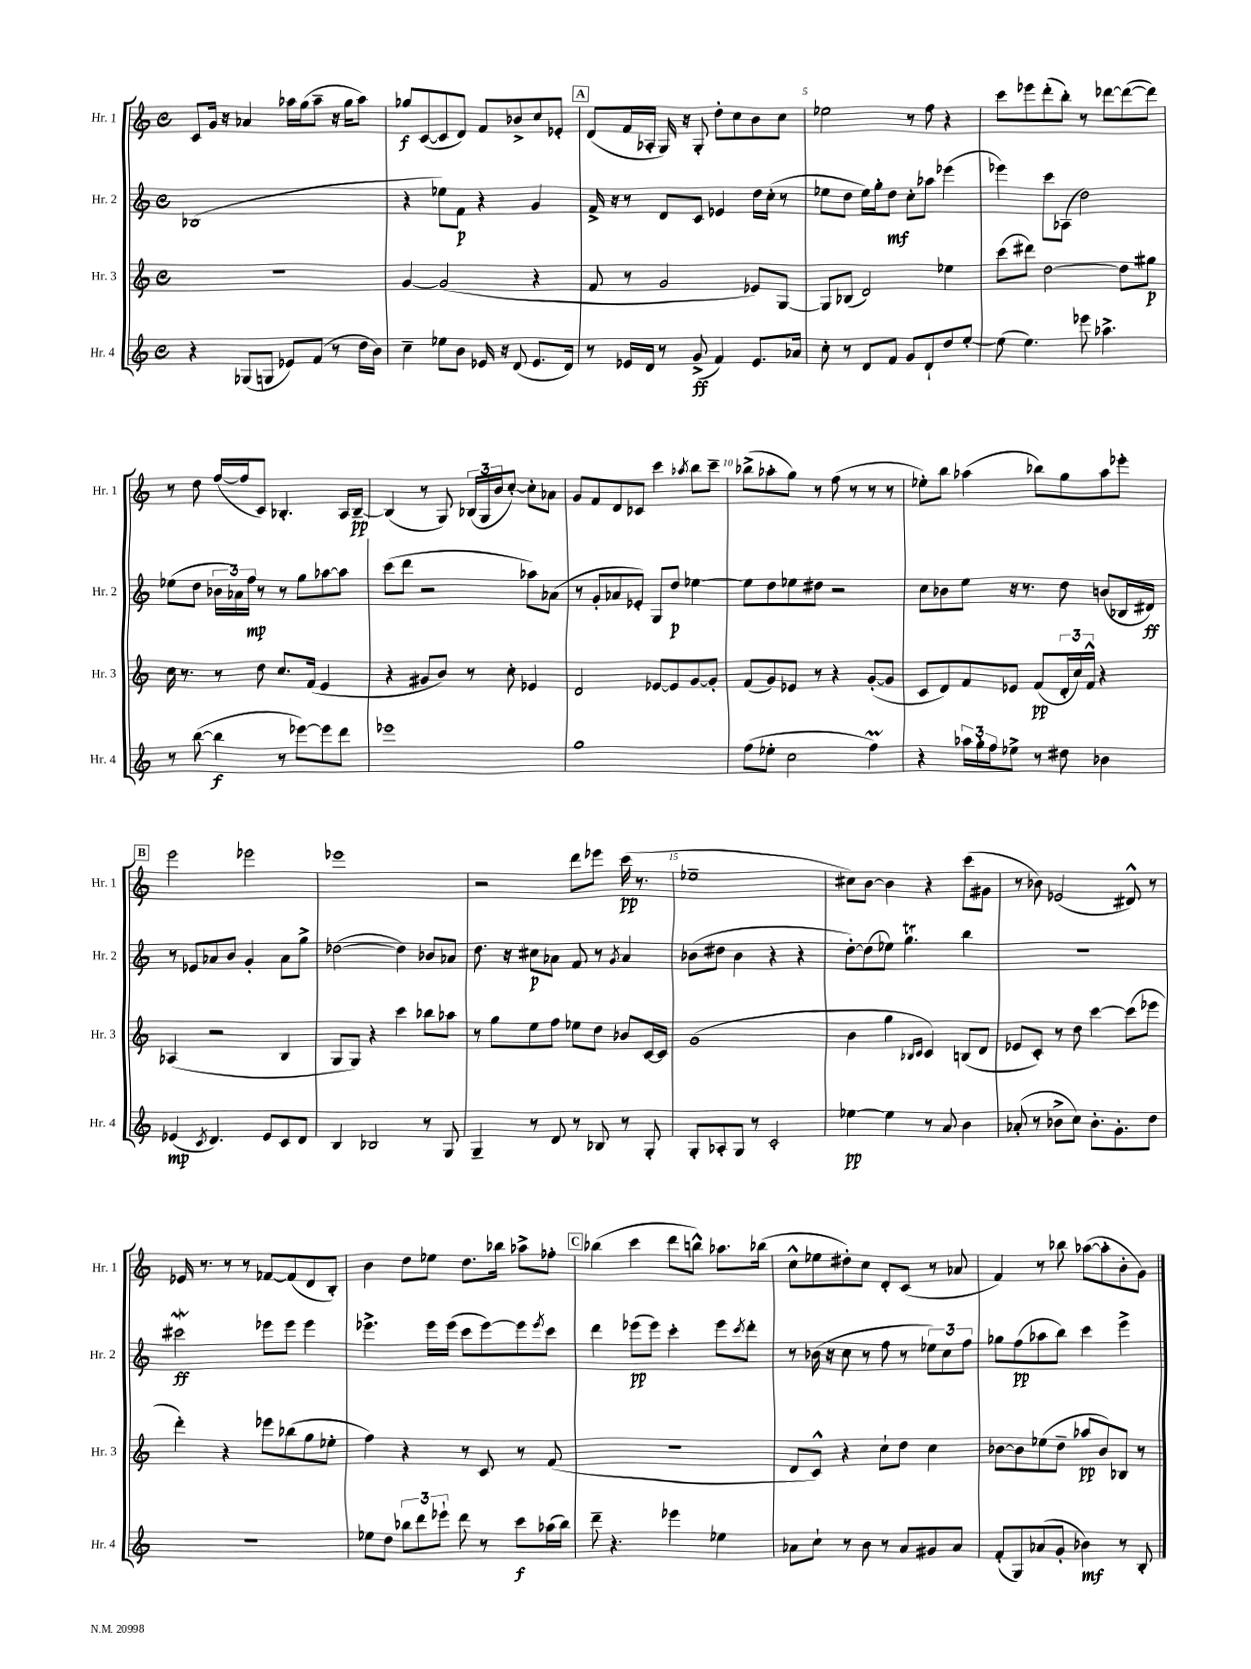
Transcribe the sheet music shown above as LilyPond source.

<<
\new StaffGroup <<
\new Staff = "s0" \with { instrumentName = "Hr. 1" shortInstrumentName = "Hr. 1" } {
    \clef treble \key c \major \defaultTimeSignature \time 4/4
    c'8 g'16 r16 aes'4 aes''16 g''16( aes''8-- r16 g''16 aes''8) |
    ges''8\f c'8~( c'8 d'8) f'8 bes'8-> c''8 ees'8-. |
    \mark \markup { \box "A" } d'8( f'16 aes16-. g16) r16 g8-. d''8-. c''8 b'8 c''8 |
    ees''2 r8 f''8 r4 |
    c'''8 ees'''8 d'''8-.( b''8-.) r8 des'''8~ des'''8~( des'''8) |
    r8 d''8 f''16~( f''16 c'8) bes4.-. a16 bes16~--\pp |
    bes4( r8 g8) \tuplet 3/2 { bes16( g16 b'16 } c''8~-.) c''8-. aes'8 |
    g'8 f'8 d'8 ces'8 c'''4 \acciaccatura { aes''8 } b''8 c'''8-- |
    bes''8->( aes''8-. g''8) r8 f''8( r8 r8 r8 |
    ees''8-.) b''8 aes''4( bes''8) g''8 aes''8 ees'''8-. |
    \mark \markup { \box "B" } e'''2 ees'''2 |
    ees'''1 |
    r2 d'''8 ees'''8 c'''16\pp( r8. |
    ees''1-- |
    cis''8) b'8~ b'4 r4 c'''8( gis'8 |
    r8 bes'8) ees'2( dis'8-^) r8 |
    ees'16 r8. r8 r8 fes'8~ fes'8( d'8 b8-.) |
    b'4 d''8 ees''8 d''8. bes''16 aes''8-> fes''8-. |
    \mark \markup { \box "C" } bes''4( c'''4 d'''8 b''8-^) aes''8. bes''16( |
    c''8-^ ees''8 dis''8-.) c''8 d'8-. c'8( r8 aes'8 |
    f'4) r8 bes''8 aes''8~( aes''8-. b'8-. g'8) \bar "|." |
}
\new Staff = "s1" \with { instrumentName = "Hr. 2" shortInstrumentName = "Hr. 2" } {
    \clef treble \key c \major \defaultTimeSignature \time 4/4
    bes1( |
    r4 ees''8) f'8\p r4 g'4 |
    \mark \markup { \box "A" } f'16-> r16 r8 d'8 c'8 ees'4 d''16 c''16-.( r8 |
    ees''8 d''8 ees''16) g''16-. d''8\mf c''8-. aes''8 ees'''4( |
    ees'''4) c'''8 aes8( d''2) |
    ees''8( d''8 \tuplet 3/2 { bes'16 aes'16) f''16\mp } r8 r8 g''8 aes''8~ aes''8 |
    c'''8( d'''8 r2 aes''8) aes'8( |
    r8 g'8-. aes'8 ees'8-.) g8 d''8\p ees''4~ |
    ees''8 d''8 ees''8 dis''8 r2 |
    c''8 bes'8 e''8 r16 r8. d''8 b'8( bes16 dis'16\ff) |
    \mark \markup { \box "B" } r8 ees'8 aes'8 b'8 g'4-. aes'8 g''8-> |
    des''2~( des''4) bes'8 aes'8 |
    d''8. r16 cis''8\p aes'8 f'8 r8 \acciaccatura { g'8 } aes'4 |
    bes'8( dis''8 bes'4 r4 r4 |
    d''8~-.) d''8( ees''8) g''4.\trill b''4 |
    r1 |
    cis'''2\mordent\ff ees'''8 ees'''8 ees'''4 |
    ees'''4.-> ees'''16 ees'''16( c'''8 ees'''8~) ees'''8 \acciaccatura { ees'''8 } c'''8 |
    \mark \markup { \box "C" } d'''4 ees'''8\pp( ees'''8) c'''4-. ees'''8 \acciaccatura { c'''8 } d'''8-. |
    r8 bes'16( r16 c''8 r8 f''8 r8 \tuplet 3/2 { ees''8) c''8 f''8 } |
    ges''8 f''8\pp( aes''8 b''8) c'''4 e'''4-> \bar "|." |
}
\new Staff = "s2" \with { instrumentName = "Hr. 3" shortInstrumentName = "Hr. 3" } {
    \clef treble \key c \major \defaultTimeSignature \time 4/4
    R1 |
    g'4~ g'2( r4 |
    \mark \markup { \box "A" } f'8 r8 g'2 ees'8) g8~ |
    g8 bes8( d'2) ees''4 |
    c'''8( dis'''8) d''2~ d''8 gis''8\p |
    c''16 r8. r8 d''8 c''8. f'16( e'4 |
    r4 gis'8 b'8) r8 c''8-. ees'4 |
    d'2 ees'8~ ees'8 g'8~ g'8-. |
    f'8( g'8) ees'8 r8 r4 g'8~-.( g'8 |
    c'8 d'8) f'8 ees'8 f'8\pp( \tuplet 3/2 { d'16-. c''16) f'16-^ } r4 |
    \mark \markup { \box "B" } aes4( r2 b4 |
    g8 g8) r4 c'''4 bes''8 aes''8 |
    r8 g''8 e''8 f''8 ees''8 d''8 bes'8 c'16~ c'16 |
    g'1( |
    b'4 g''4 \grace { bes16 c'16 } c'4) b8( d'8 |
    ees'8 c'8-.) r8 d''8 c'''4~ c'''8( ees'''8 |
    d'''4-.) r4 ees'''8 bes''8( g''8 ees''8-. |
    f''4) r4 r8 c'8 r8 f'8( |
    \mark \markup { \box "C" } R1 |
    d'8 c'8-^) r4 c''8-! d''8 c''4 |
    bes'8~ bes'8 ees''8( d''8-- aes''8\pp bes'8) bes8 r8 \bar "|." |
}
\new Staff = "s3" \with { instrumentName = "Hr. 4" shortInstrumentName = "Hr. 4" } {
    \clef treble \key c \major \defaultTimeSignature \time 4/4
    r4 ges8( g8 ees'8) f'8( r8 d''16 b'16) |
    c''4-- ees''8 b'8 ees'16 r16 d'8( ees'8. d'16) |
    \mark \markup { \box "A" } r8 ees'16 d'16 r8 g'8->\ff( f'4) ees'8. aes'16 |
    c''8-. r8 d'8 f'8 g'8 d'8-! d''8 e''8~-. |
    e''8( e''4.) ees'''8 aes''4.-> |
    r8 b''8~( b''4\f r8 ees'''8~) ees'''8 d'''8 |
    ees'''1 |
    g''1 |
    f''8( ees''8-. c''2 f''4\prall) |
    r4 \tuplet 3/2 { aes''16 g''16-. f''16 } ees''8-> r8 dis''8 bes'4 |
    \mark \markup { \box "B" } ees'4\mp( \acciaccatura { c'8 } d'4.) ees'8 c'8 d'8 |
    b4 bes2 r8 g8 |
    g4-- r8 d'8 r8 bes8 r8 g8-. |
    g8-. aes8-. g8 r8 c'2-. |
    ees''4~\pp ees''4 r8 a'8 b'4 |
    aes'8-.( r8 bes'8-> c''8) bes'8.-. g'8.-. d''8 |
    R1 |
    ees''8 d''8 \tuplet 3/2 { bes''8 d'''8 ees'''8-! } d'''8 r8 c'''8\f aes''16( bes''16) |
    \mark \markup { \box "C" } d'''8-- r4. ees'''4 ees''4 |
    aes'8 c''8-! r8 b'8 r8 aes'8 gis'8 aes'8 |
    f'8-.( g8) aes'8( g'8-. bes'4\mf) r8 b8-. \bar "|." |
}
>>
>>
\layout { \context { \Score currentBarNumber = #2 \override BarNumber.break-visibility = ##(#f #t #t) barNumberVisibility = #(every-nth-bar-number-visible 5) } }
